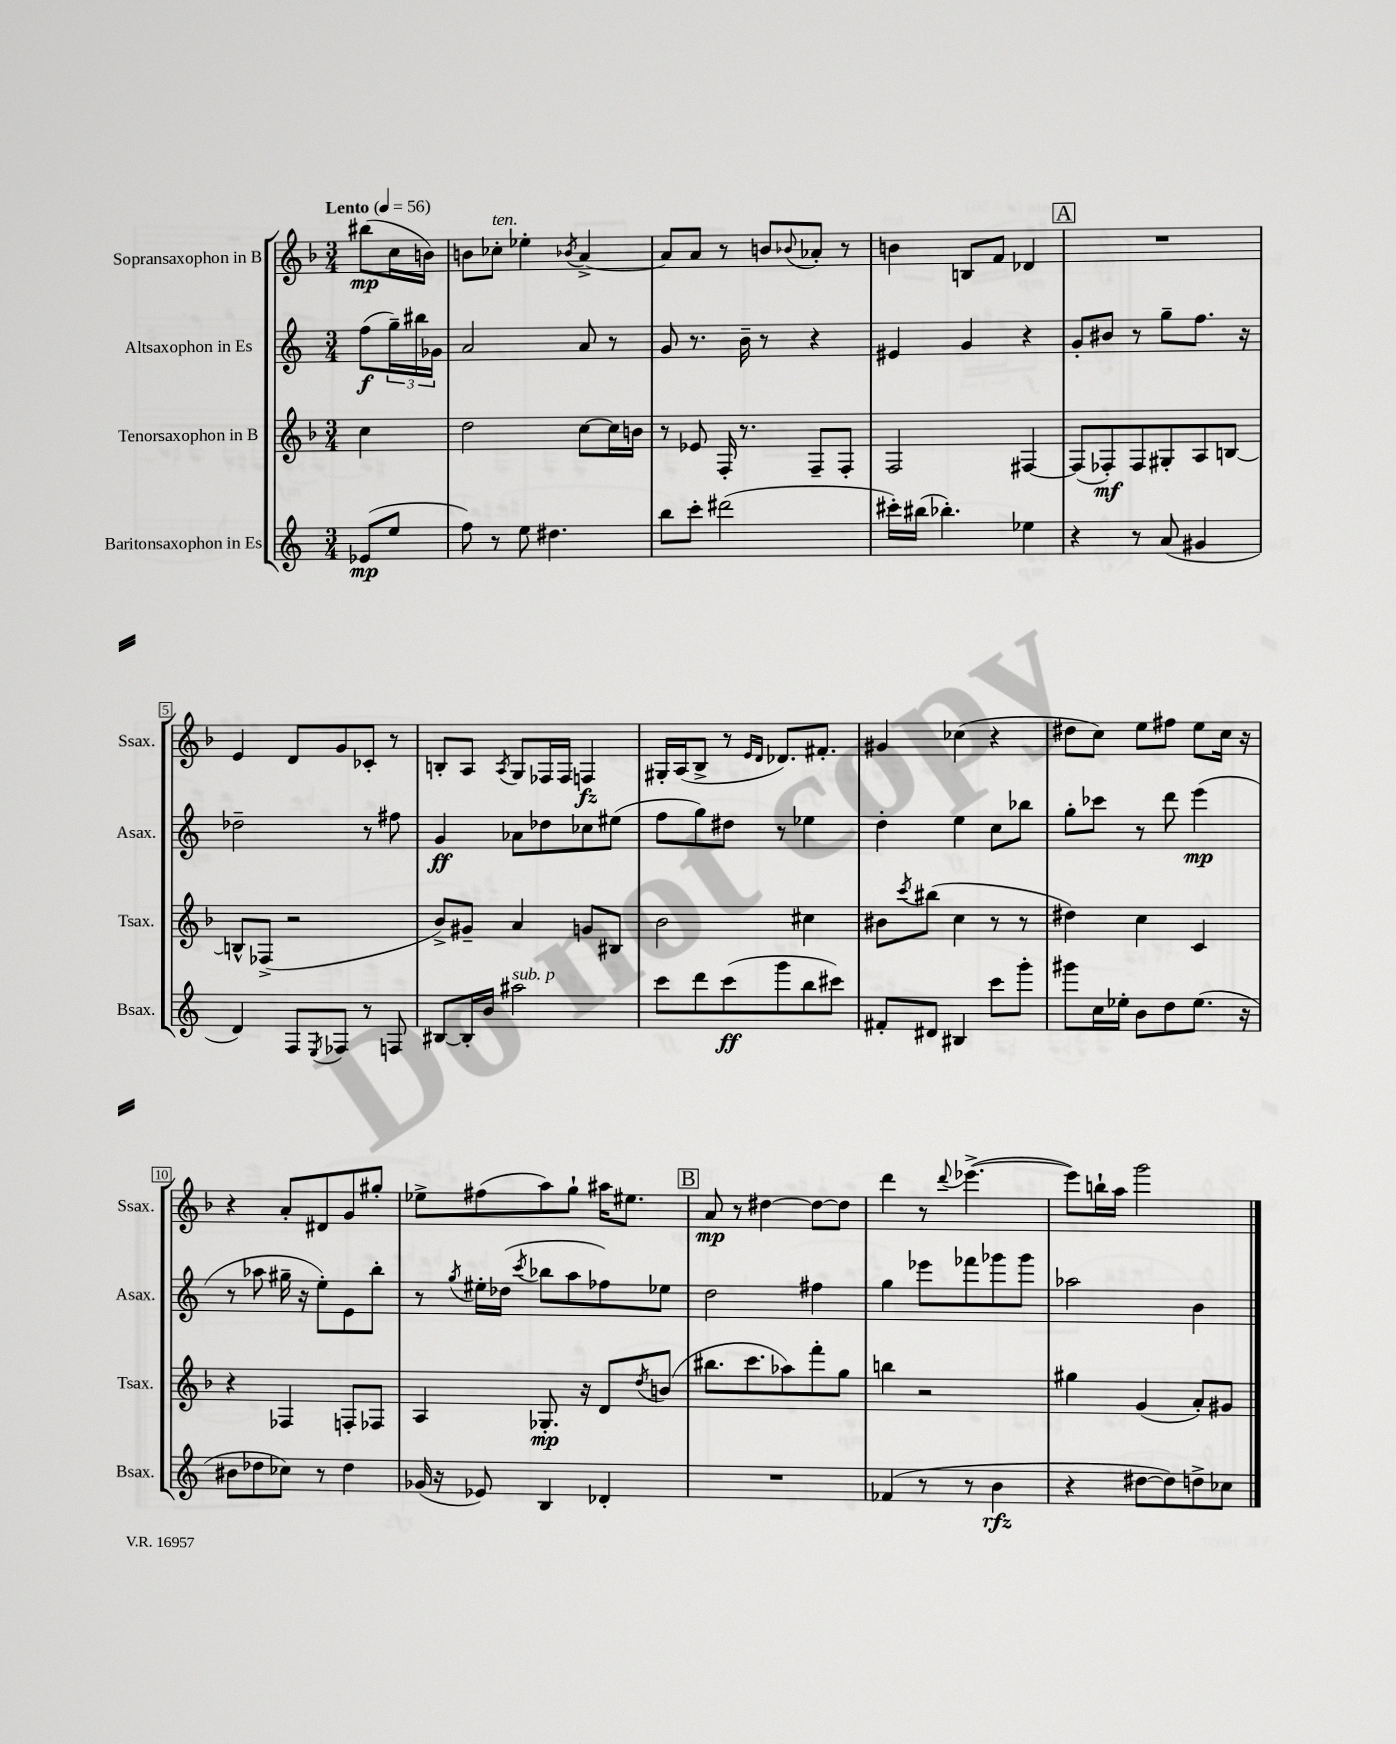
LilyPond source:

<<
\new StaffGroup <<
\new Staff = "s0" \with { instrumentName = "Sopransaxophon in B" shortInstrumentName = "Ssax." } {
    \clef treble \key f \major \numericTimeSignature \time 3/4 \partial 4 \tempo "Lento" 4 = 56
    bis''8\mp( c''16 b'16) |
    b'8 ces''8-.^\markup { \italic "ten." } ees''4-. \acciaccatura { bes'8 } a'4~-> |
    a'8 a'8 r8 b'8 \appoggiatura { bes'8 } aes'8-. r8 |
    b'4 b8 f'8 des'4 |
    \mark \markup { \box "A" } R2. |
    e'4 d'8 g'8 ces'8-. r8 |
    b8-. a8 \acciaccatura { a8 } g8 fes16 fes16 f4\fz |
    gis16-. a16( bes8-> r8 \grace { e'16 d'16 } des'8.) fis'8.-. |
    gis'4 ces''4( r4 |
    dis''8 c''8) e''8 fis''8 e''8 c''16 r16 |
    r4 a'8-. dis'8 g'8 gis''8-. |
    ees''8-> fis''8( a''8) g''8-! ais''16 eis''8. |
    \mark \markup { \box "B" } a'8\mp r8 dis''4~ dis''8~ dis''8 |
    d'''4 r8 \appoggiatura { d'''8 } ees'''4.~->( |
    ees'''8) b''16-! a''16 g'''2 \bar "|." |
}
\new Staff = "s1" \with { instrumentName = "Altsaxophon in Es" shortInstrumentName = "Asax." } {
    \clef treble \key c \major \numericTimeSignature \time 3/4 \partial 4
    f''8\f( \tuplet 3/2 { g''16--) bis''16 ges'16 } |
    a'2 a'8 r8 |
    g'8 r8. b'16-- r8 r4 |
    eis'4 g'4 r4 |
    \mark \markup { \box "A" } g'8-. bis'8 r8 g''8-- f''8. r16 |
    des''2-- r8 fis''8 |
    g'4\ff aes'8 des''8 ces''8 eis''8( |
    f''8 g''8) dis''8 r8 ees''4 |
    d''4-. e''4 c''8 bes''8 |
    g''8-. ces'''8 r8 d'''8 e'''4\mp( |
    r8 aes''8 gis''16-- r16 e''8-.) e'8 b''8-. |
    r8 \acciaccatura { g''8 } eis''16-. des''16( \acciaccatura { c'''8 } bes''8 a''8 fes''8) ees''8 |
    \mark \markup { \box "B" } d''2 fis''4 |
    g''4 ees'''8 fes'''8 ges'''8 ges'''8 |
    aes''2 b'4 \bar "|." |
}
\new Staff = "s2" \with { instrumentName = "Tenorsaxophon in B" shortInstrumentName = "Tsax." } {
    \clef treble \key f \major \numericTimeSignature \time 3/4 \partial 4
    c''4 |
    d''2 c''8~ c''16 b'16 |
    r8 ees'8 f16-. r8. f8-- f8-. |
    f2 fis4~ |
    \mark \markup { \box "A" } fis8( fes8-.\mf) fes8 gis8-. a8 b8~ |
    b8-^ fes8->( r2 |
    bes'8->) gis'8-- a'4 g'8 bis8 |
    bes'2 cis''4 |
    bis'8 \acciaccatura { c'''8 } bis''8( c''4 r8 r8 |
    dis''4) c''4 c'4 |
    r4 fes4 f8-. fes8 |
    a4 ges8.-.\mp r16 d'8 \acciaccatura { d''8 } b'8( |
    \mark \markup { \box "B" } bis''8. c'''8. aes''8) f'''8-. g''8 |
    b''4 r2 |
    gis''4 g'4( a'8-.) gis'8 \bar "|." |
}
\new Staff = "s3" \with { instrumentName = "Baritonsaxophon in Es" shortInstrumentName = "Bsax." } {
    \clef treble \key c \major \numericTimeSignature \time 3/4 \partial 4
    ees'8\mp( e''8 |
    f''8) r8 e''8 dis''4. |
    b''8 c'''8-. dis'''2( |
    cis'''16-.) bis''16( bes''4.-.) ees''4 |
    \mark \markup { \box "A" } r4 r8 a'8( gis'4 |
    d'4) f8 \acciaccatura { e8 } fes8 r8 f8 |
    bis8~ bis16-. b'16 ais''2^\markup { \italic "sub. p" } |
    c'''8 d'''8 c'''8\ff( g'''8 b''8 cis'''8) |
    fis'8-. dis'8 bis4 c'''8 g'''8-. |
    gis'''8 c''16 ees''16-. b'8 d''8 ees''8.( r16 |
    bis'8 des''8 ces''8) r8 des''4 |
    ges'16( r16 ees'8) b4 des'4-. |
    \mark \markup { \box "B" } R2. |
    fes'4( r8 r8 b'4\rfz |
    r4 dis''8~ dis''8) d''8-> ces''8 \bar "|." |
}
>>
>>
\layout { \context { \Score \override BarNumber.stencil = #(make-stencil-boxer 0.1 0.3 ly:text-interface::print) } }
